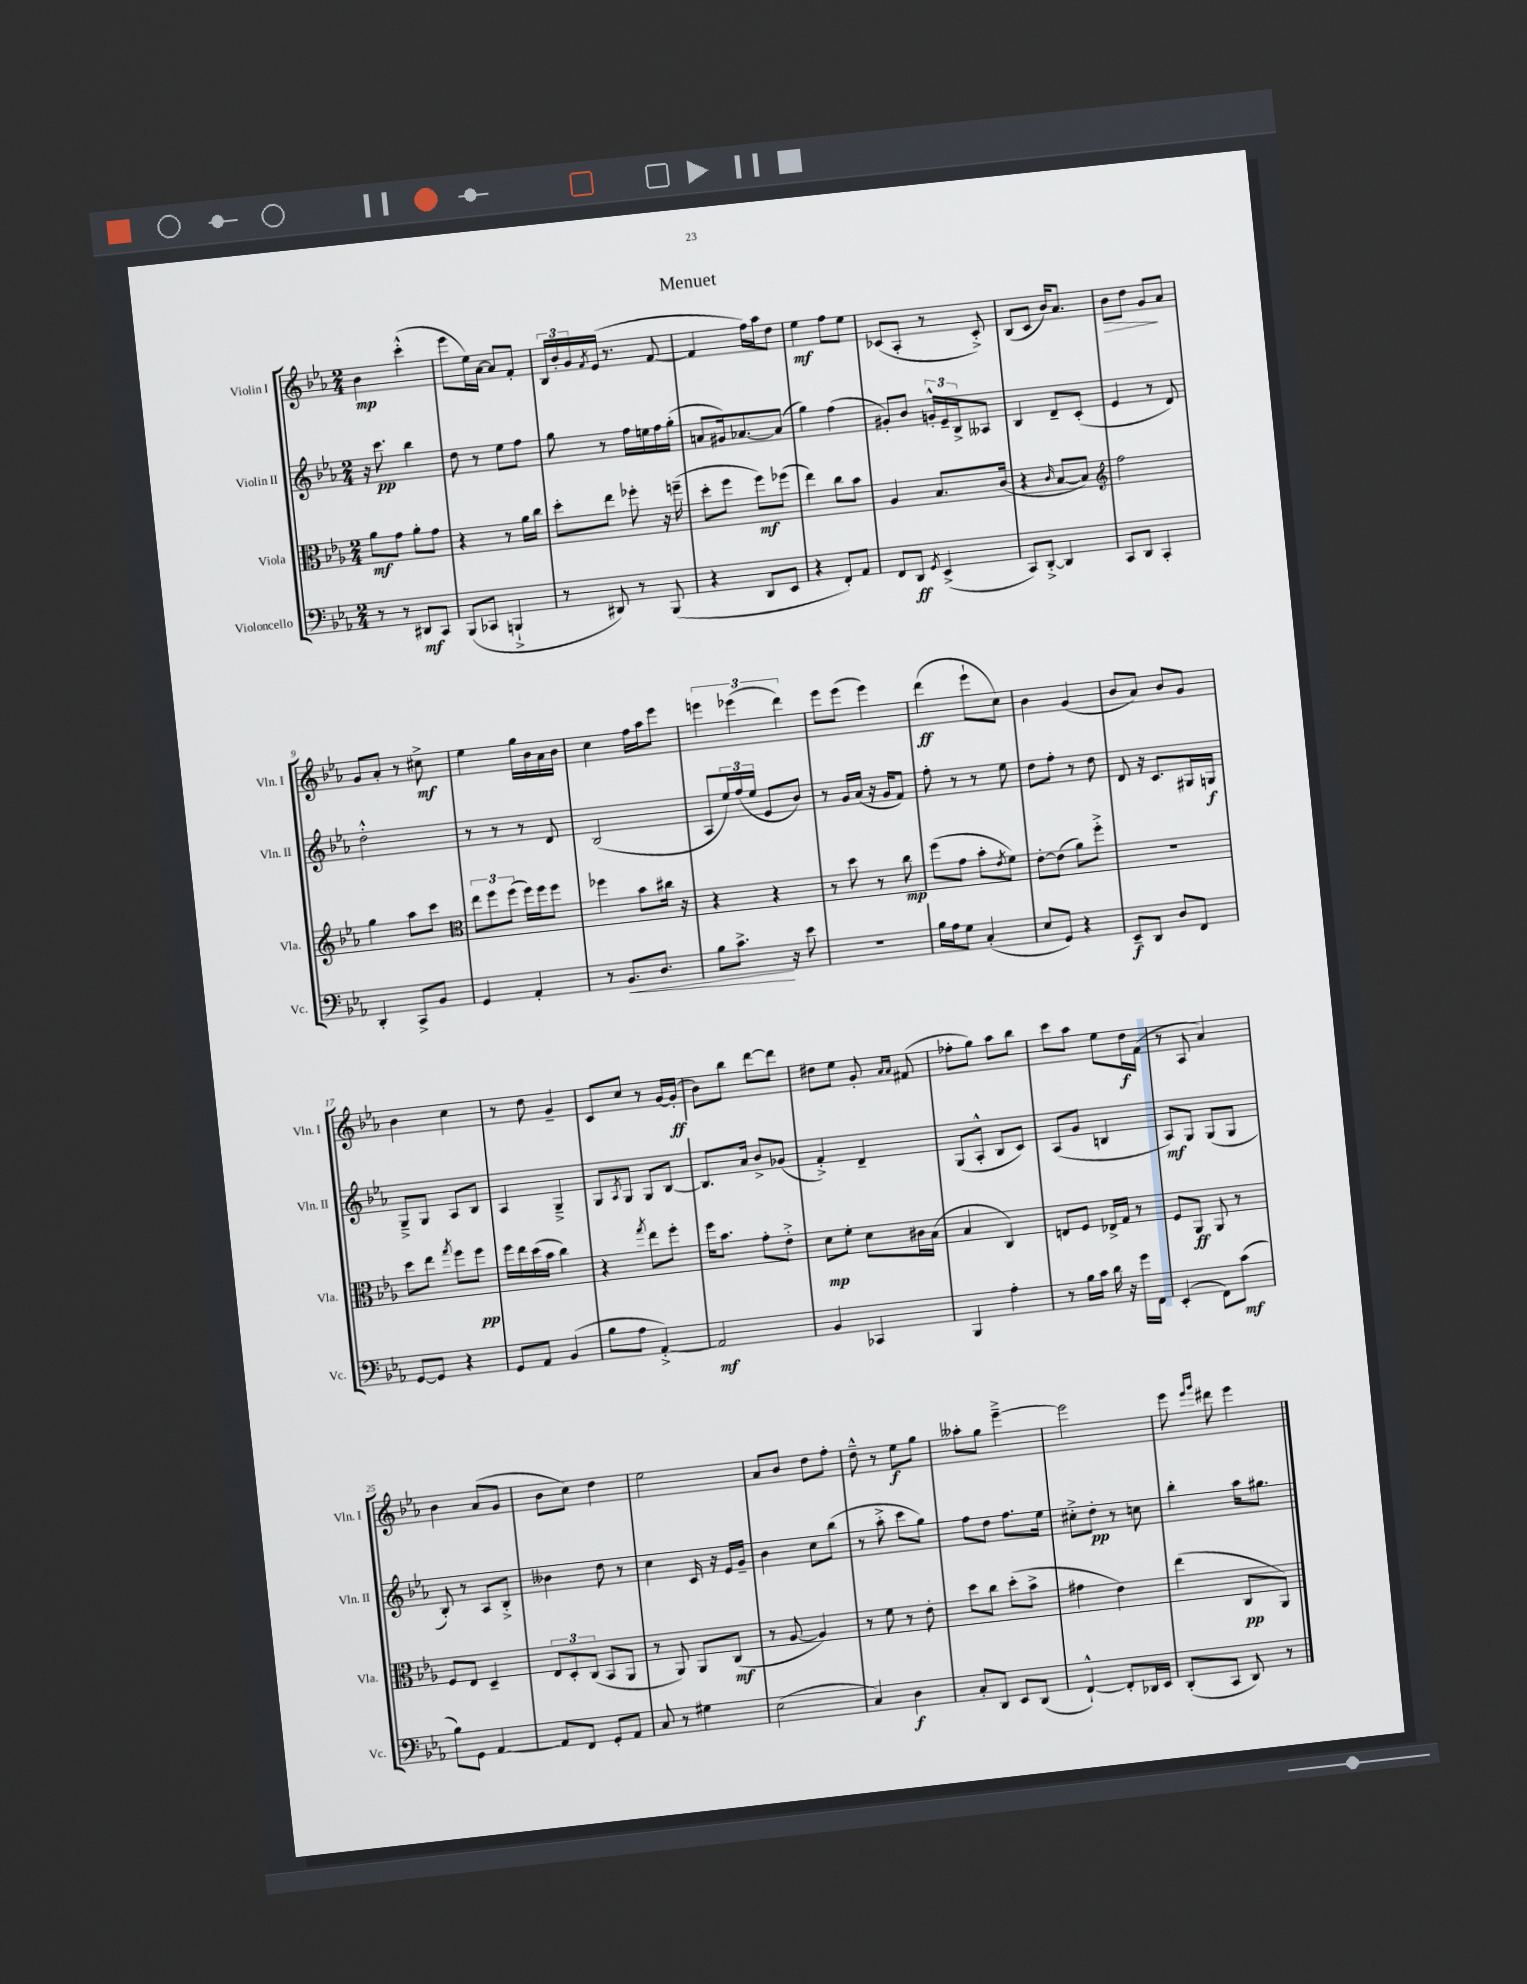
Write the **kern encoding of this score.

**kern	**kern	**kern	**kern
*staff4	*staff3	*staff2	*staff1
*clefF4	*clefC3	*clefG2	*clefG2
*k[b-e-a-]	*k[b-e-a-]	*k[b-e-a-]	*k[b-e-a-]
*M2/4	*M2/4	*M2/4	*M2/4
8r	8a-	16r	4b-
.	.	8.ccc	.
8r	8g	.	.
8DD#	8a-'	4bb-	(4ccc'^^
8CC	8g	.	.
=	=	=	=
(8BBB-	4r	8dd	8eee-
8CC-	.	8r	16ee-)
.	.	.	[16a-
4BBB`^	8r	8ee-	8a-]
.	16a-	8ff	8f'
.	16cc	.	.
=	=	=	=
8r	8dd'	8gg	24B-
.	.	.	24b-'
.	.	.	24g
.	.	.	8qf
8DD#)	8ee-	8r	(16e-
.	.	.	8.r
8r	8ff-'	16ff	.
.	.	16ee	.
(8BBB-	16r	16ff	[8f
.	(16ff~	(16gg'	.
=	=	=	=
4r	8dd'	8a	4f]
.	8ff	16g#)	.
.	.	[8.a-	.
8DD	8ff)	.	16ff)
.	.	.	16aa-
8EE-	(8ff-	(8a-]	8dd
=	=	=	=
4r	4ee-)	4gg)	4ee-
8FF')	8cc	(4ff	8ff
8AA-	8b-	.	8ee-
=	=	=	=
8FF	4A-	8g#')	(8c-
8DD	.	8b-	8A-'
8qGG	.	.	.
(4EE-^	8.B-	24g'^^	8r
.	.	24e-~	.
.	.	24B-^	.
.	.	8A--	8c-'^)
.	(16c	.	.
=	=	=	=
8CC)	4r	4B-	(8B-
[8DD'^	.	.	8c
.	16qqc	.	.
4DD]	[8B-	8d~	16b-)
.	.	.	8.a-
.	8B-])	(8c'	.
=	=	=	=
*	*clefG2	*	*
8CC	2ff	4e-	8b-
8DD	.	.	8dd
4CC'	.	8r	8g
.	.	8d)	8a-
=	=	=	=
4DD'	4gg	2dd'^^	8g
.	.	.	8a-'
8CC^	8aa-	.	8r
8BB-	8ccc	.	8cc#^
=	=	=	=
*	*clefC3	*	*
4GG	12ee-	8r	4ee-
.	12ff	.	.
.	.	8r	.
.	(12ff	.	.
4AA-'	16ff)	8r	16gg
.	16ff	.	16b-
.	8ff	8d	16a-
.	.	.	16b-
=	=	=	=
8r	4ff-	(2B-	4cc
8.BB-	.	.	.
.	8b-	.	16ff
8.D	.	.	16aa-
.	16cc#	.	8eee-
.	16r	.	.
=	=	=	=
8B-	4r	8A-	6eee
8.c^	.	24ee-)	.
.	.	(24ff	(6eee-
.	.	24ee-	.
.	4r	8e-	.
16r	.	.	.
.	.	.	6ddd)
8e-	.	8b-)	.
=	=	=	=
2r	8r	8r	8eee-
.	8dd	16g	(8eee-
.	.	(16a-	.
.	8r	16r	4eee-)
.	.	16g	.
.	8cc	8f)	.
=	=	=	=
16B-	(8ff	8ff'	(4ddd
16A-	.	.	.
8G	8g	8r	.
(4C'	8b-'	8r	8eee-`
.	8qe-	.	.
.	8f)	8ee-	8cc)
=	=	=	=
8E-	[8e-'	8dd	4b-
8GG)	(8e-]	8ff'	.
4r	8a-)	8r	(4g
.	8ff'^	8dd	.
=	=	=	=
8EE-~	2r	8d	8b-
8DD	.	16r	8a-)
.	.	8.c	.
8D	.	.	8b-
8FF	.	16G#	8g
.	.	16G	.
=	=	=	=
[8GG	8dd	8G~^	4b-
8GG]	8ee-	8G	.
.	8qgg	.	.
4r	8ff	8A-	4cc
.	8ff	8B-	.
=	=	=	=
8GG	16ff	4A-	8r
.	16ee-	.	.
8AA-	(16dd	.	8dd
.	16b-	.	.
(4BB-	4cc)	4G~^	4g~
=	=	=	=
8B-	4r	8G	8c
.	.	8qA-	.
8A-	.	8G	8cc
.	8qgg	.	.
[4AA-'^)	8ee-	8G	8r
.	8ff'	[8B-	[16g
.	.	.	(16g']
=	=	=	=
2AA-]	16ff	8.B-]	8b-)
.	8.b-	.	.
.	.	.	8bb-
.	.	16a-	.
.	8g'	8b-^	[8ddd
.	8e-'^	(8g-	8ddd]
=	=	=	=
4BB-	8d	4f'^)	8dd#
.	8f'	.	8ee-
4CC-	8d	4d~	8g'
.	.	.	16qqa-
.	.	.	16qqa-
.	16c#	.	(8f#
.	(16B-	.	.
=	=	=	=
4BBB-	4B-	(8G	8ff-'
.	.	8A-'^^	8gg)
4A-'	4C)	8B-	8aa-
.	.	8c)	8bb-
=	=	=	=
8r	8E	(8A-	8ccc
16B-	8F	8g	8aa-
16c	.	.	.
16d	16E-^	4B	8ee-
16r	16G	.	.
16g	8r	.	16dd
16FF	.	.	(16f
=	=	=	=
(4EE-'	8F	8A-)	8r
.	8AA-	8G	8A-
8FF)	8AA-	(8G	4a-)
(8c	8r	8G	.
=	=	=	=
8B-)	8F	8B-')	4b-
8GG	8E-	8r	.
[4AA-	4D~	8A-	(8a-
.	.	8B-'^	8g
=	=	=	=
8AA-]	12E-	4b--	8b-
.	12D'	.	.
8FF	.	.	8cc)
.	(12C	.	.
8GG'	8BB-	8dd	4dd
8AA-	8AA-	8r	.
=	=	=	=
8C	8r	4cc	2ee-
8r	8AA-)	.	.
4G#	8AA-	16c	.
.	.	16r	.
.	(8C	16e-	.
.	.	16g~	.
=	=	=	=
(2E-	8r	4b-	8a-
.	[8A-	.	8b-
.	4A-])	8cc	8dd
.	.	(8bb-	8ff'
=	=	=	=
4C)	8r	8r	8dd~^^
.	8f	8aa-'^	8r
4D	8r	8ccc	8ee-
.	8e-'	8gg)	8gg
=	=	=	=
8C'	8dd	8ff	8aa--'
8DD	8cc	8dd	8gg
8EE-	(8dd'	8.ff	[4eee-~^
(8DD	8b-^	.	.
.	.	16ee-	.
=	=	=	=
[4FF`^^)	4g#	8cc#'^	2eee-]
.	.	8dd'	.
8FF']	4e-)	8r	.
16DD-	.	8cc	.
16EE-	.	.	.
=	=	=	=
(8DD'	(4ee-	4bb-'	8eee-
.	.	.	16qqeee-
.	.	.	16qqggg
8CC	.	.	8ddd#
8DD)	8C	16aa-	4eee-
.	.	8.gg#	.
8r	8AA-)	.	.
==	==	==	==
*-	*-	*-	*-
